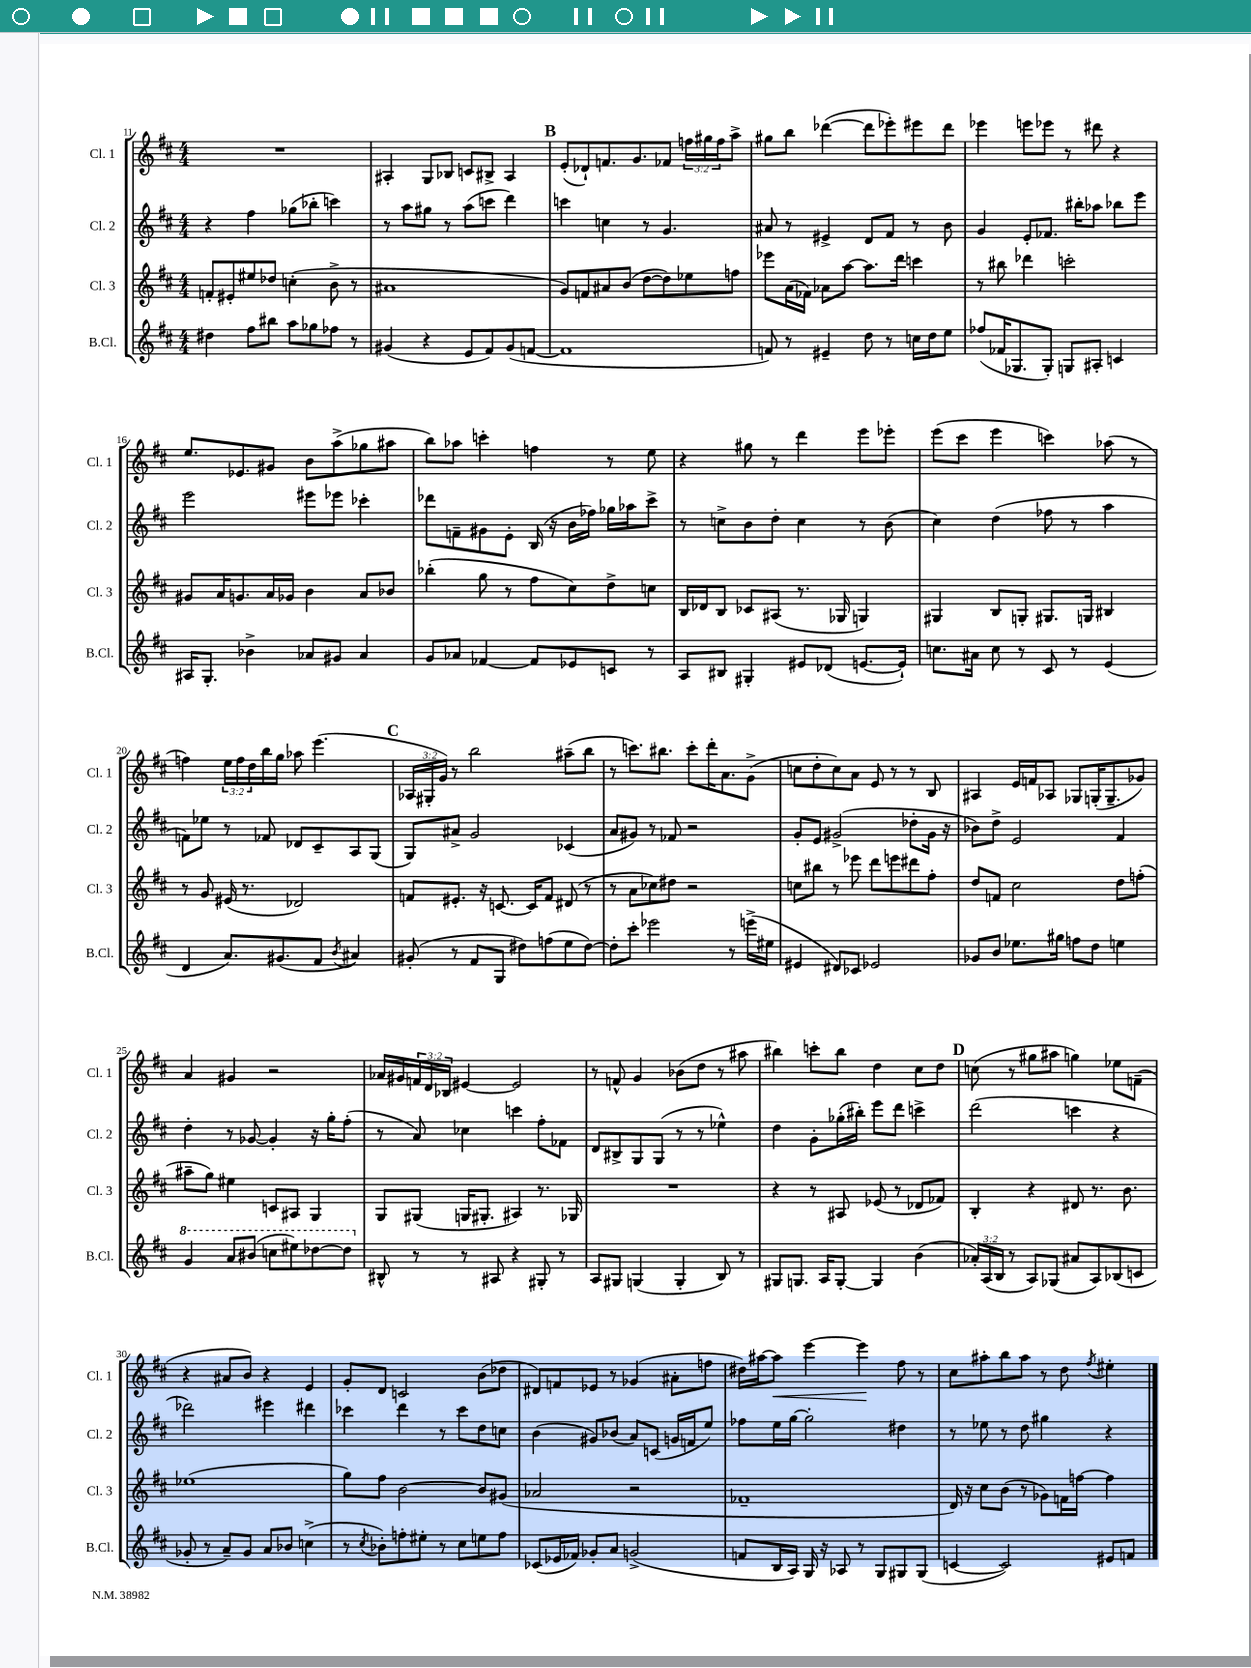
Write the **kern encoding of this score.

**kern	**kern	**kern	**kern
*staff4	*staff3	*staff2	*staff1
*clefG2	*clefG2	*clefG2	*clefG2
*k[f#c#]	*k[f#c#]	*k[f#c#]	*k[f#c#]
*M4/4	*M4/4	*M4/4	*M4/4
4dd#	8f'	4r	1r
.	8e#'	.	.
8ff#	8ee#	4ff#	.
8bb#	8dd-	.	.
8aa	(4cc'	(8gg-	.
8gg-	.	8bb-'	.
8ff-	8b^	4ccc)	.
8r	8r	.	.
=	=	=	=
(4g#	1a#	8r	4A#'
.	.	8aa	.
4r	.	8gg#	8G
.	.	8r	8B-
8e	.	(8aa	8c
8f#)	.	8ccc	8B#^
(8g#	.	4ddd)	4A#
[8f	.	.	.
=	=	=	=
1f]	8g)	4ccc	(8e'
.	8f	.	8d-`)
.	8a#	4cc	8.f
.	(8b	.	.
.	.	.	8.g
.	[8dd	8r	.
.	8dd])	4.g	8f-
.	8ee-	.	24ff
.	.	.	24gg#
.	.	.	24ff
.	8ff	.	8aa^
=	=	=	=
8f)	8eee-	8a#	8gg#
8r	(16a	8r	8bb
.	16f-)	.	.
4e#~	8a-	4e#^	([4ddd-
.	[8aa	.	.
8dd	8.aa]	8d	8ddd-]
8r	.	8f#	8eee-')
.	16ddd	.	.
16cc	4ccc	8r	8eee#
16dd	.	.	.
8ee	.	8b	8ddd-
=	=	=	=
(8ff-	8r	4g	4eee-
16f-	8bb#	.	.
8.G-	.	.	.
.	4ddd-	8e'	8eee
8G-')	.	8.f-	8eee-
8G	2ccc'	.	8r
.	.	16bb#'	.
8A#'	.	8aa-	8ddd#
4c	.	8bb-	4r
.	.	8eee	.
=	=	=	=
16A#	8g#	2eee	8.ee
8.G'	.	.	.
.	16a	.	.
.	8.g	.	8.e-
4b-^	.	.	.
.	16a	.	8g#
.	16g-	.	.
8a-	4b	8eee#	8b
8g#	.	8eee-	(8aa^
4a-	8a	4ccc-'	8gg-
.	8b-	.	8aa#
=	=	=	=
8g	(4bb-'	8ddd-	8bb)
8a-	.	8f~	8aa-
[4f-	8gg	8g#	4ccc'
.	8r	8e'	.
8f-]	8ff#	(16B	4ff
.	.	16r	.
8e-	8cc#)	16b	.
.	.	16ff-)	.
8c	8dd^	16gg-	8r
.	.	16aa-	.
8r	8cc	8ccc#^	8ee
=	=	=	=
8A	16B	8r	4r
.	16d-	.	.
8B#	8B	8cc^	.
4G#'	8c-	8b	8gg#
.	(8A#	8dd'	8r
8e#	8.r	4cc	4ddd
(8d-	.	.	.
.	16G-	.	.
[8.e	4G)	8r	8eee
.	.	(8b	8eee-'
16e`])	.	.	.
=	=	=	=
8.cc	4G#	4cc#)	(8eee
.	.	.	8ccc#
16a#	.	.	.
8cc	8B	(4dd	4eee
8r	8G'	.	.
8c#	8.G#	8ff-	4ccc)
8r	.	8r	.
.	16G	.	.
(4e	4B#	4aa	(8aa-
.	.	.	8r
=	=	=	=
4d	8r	8f)	4ff)
.	8g	8ee-	.
8.a)	(16e#	8r	24ee
.	.	.	24ff
.	8.r	.	.
.	.	.	24dd
.	.	8f-	16bb
(8.g#	.	.	16gg
.	2d-)	8d-	8aa-
8f#	.	8c#~	(4.eee
8qb	.	.	.
4a#)	.	8A	.
.	.	(8G	.
=	=	=	=
(8g#'	8f	8G)	24A-
.	.	.	24G#'
.	.	.	24g)
8r	8.e#'	8a#^	8r
8f#	.	2g	2bb
.	16r	.	.
8G	[8.c	.	.
8dd#)	.	.	.
.	16c]	.	.
(8ff	8f	.	.
8ee	(8d#	(4c-	(8aa#~
[8dd#)	8r	.	8bb
=	=	=	=
8dd#']	8r	8a	8r
8ccc#'	8a	8g#)	8.ccc)
2eee-	8cc-)	8r	.
.	.	.	8.bb#
.	8dd#	8f-	.
.	2r	2r	8ccc'
.	.	.	16ddd'
.	.	.	8.a
8r	.	.	.
(16eee^	.	.	(8g^
16ee#	.	.	.
=	=	=	=
4e#	8cc	8g'	8cc
.	8bb#	8e	8dd'
8d#)	8r	(2g#^	8cc)
8c-	8eee-	.	8a
2e-	8ddd	.	8e
.	8eee	.	8r
.	8ddd#	8dd-'	8r
.	8ff#'	16g#	8B
.	.	16r	.
=	=	=	=
8g-	8dd	8b-)	4A#
8b	8f	8dd^	.
8.ee-	2cc#	2e	16e
.	.	.	16f
.	.	.	8A-
16gg#	.	.	.
8ff	.	.	8G-
8dd	.	.	(16G'
.	.	.	8.G~
4ee	8dd	4f#	.
.	(8ff'	.	8g-)
=	=	=	=
4gg	8aa#~	4dd'	4a
.	8gg)	.	.
8aa	4ee#	8r	4g#
(8bb#	.	[8g-	.
8ccc	8c	4g-']	2r
8eee#)	8A#	.	.
[8ddd-	4G	16r	.
.	.	16gg'	.
8ddd-]	.	(8ff#'	.
=	=	=	=
8B#^^	8G	8r	16a-
.	.	.	16g#
8r	(8G#	8a)	24f
.	.	.	24d
.	.	.	24B-
8r	16G	4cc-	[4e#
.	8.G#'	.	.
8A#	.	.	.
4r	4A#)	4ccc	2e#]
8G#'	8.r	8ff#'	.
8r	.	8f-	.
.	16G-	.	.
=	=	=	=
8A	1r	8d	8r
8G#	.	8B#^	8f^^
(4G	.	8G	4g
.	.	(8G	.
4G'	.	8r	(8b-
.	.	8r	8dd
8B)	.	4ee-^^)	8r
8r	.	.	8aa#
=	=	=	=
8G#	4r	4dd	4bb#)
8.G	.	.	.
.	8r	8g'	8ccc'
16A	.	.	.
[8G'	8A#	(16gg-'	8bb#
.	.	16bb#')	.
4G]	(8e-	8eee	4dd
.	8r	8ddd	.
(4b	8d-	4ccc^	8cc#
.	8f-)	.	8dd
=	=	=	=
24a-')	4B'	(2ddd	(8cc
(24A	.	.	.
24B	.	.	.
8r	.	.	8r
8A)	4r	.	8gg#
(8G-	.	.	8aa#
8a#	8d#	4ccc	4gg)
8A)	8.r	.	.
(8B-	.	4r	8ee-
.	8.b	.	.
8c	.	.	(8f~
=	=	=	=
8g-'	(1ee-	2ddd-)	4r
8r	.	.	.
8a~)	.	.	8a#
8g-	.	.	8b)
8a	.	4eee#	4r
8b-	.	.	.
(4cc^	.	4ddd#	4e
=	=	=	=
8r	8gg)	4ccc-	8g'
8qcc#	.	.	.
8b-')	8ff#	.	8d
8ff'	[2b	4ddd	2c
8ee#'	.	.	.
8r	.	8r	.
8cc#	.	8ccc-	.
8ee	8b]	8dd	(8b
8ff	(8g#	8cc	8dd-
=	=	=	=
(8c-	2a-	(4b	8d#)
16e-	.	.	8f
16f-)	.	.	.
8g-'	.	8g#)	8e-
8a	.	(8b-	8r
(2g^	2r	8a)	(4g-
.	.	(8c	.
.	.	16g	8a#'
.	.	16f	.
.	.	8ee)	8ff
=	=	=	=
8f	1f-~	8ff-	16dd#)
.	.	.	[16aa#
16B	.	16ee	8aa#]
16A)	.	[16gg	.
16G	.	2gg']	[4eee
16r	.	.	.
8A-	.	.	.
8r	.	.	4eee]
8G	.	.	.
8G#	.	4dd#	8ff#
(8G#	.	.	8r
=	=	=	=
[4c	16d)	8r	8cc#
.	16r	.	.
.	8cc#	8ee-	8aa#'
2c])	(8b	8r	8bb
.	8r	8dd	8aa#
.	8g-)	4gg#	8r
.	16f	.	8dd
.	[16ff	.	.
.	.	.	8qff#
8e#	4ff]	4r	4ee#'
8f	.	.	.
==	==	==	==
*-	*-	*-	*-
